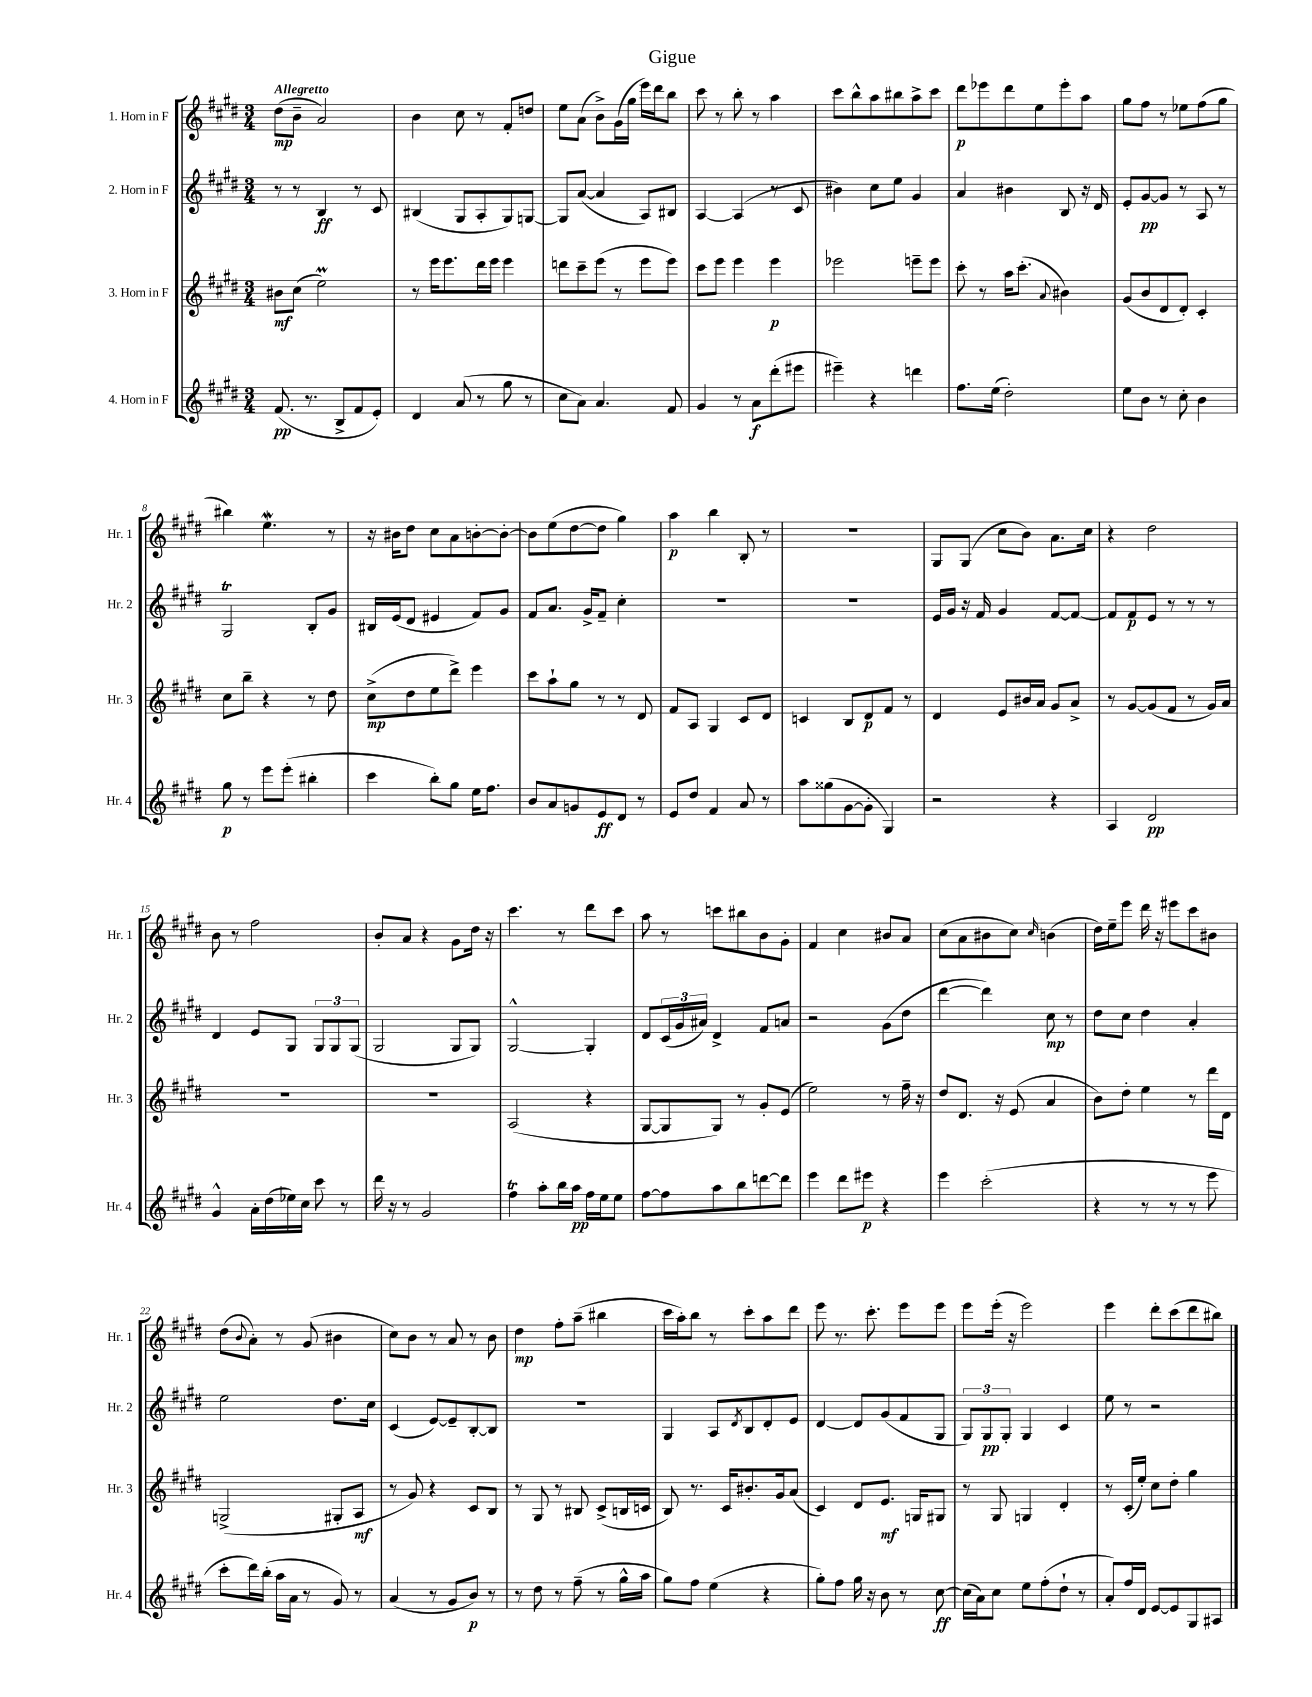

**kern	**kern	**kern	**kern
*staff4	*staff3	*staff2	*staff1
*clefG2	*clefG2	*clefG2	*clefG2
*k[f#c#g#d#]	*k[f#c#g#d#]	*k[f#c#g#d#]	*k[f#c#g#d#]
*M3/4	*M3/4	*M3/4	*M3/4
(8.f#/	8b#\L	8r	(8dd#\L
.	(8cc#\J	8r	8b~\J
8.r	.	.	.
.	2ee\)	4B/	2a/)
8B^/L	.	.	.
8f#/	.	8r	.
8e'/J)	.	8c#/	.
=	=	=	=
4d#/	8r	(4B#/	4b\
.	16eee\LK	.	.
.	8.eee\	.	.
(8a/	.	8G#/L	8cc#\
8r	16ddd#\L	8A'/	8r
.	16eee\JJ	.	.
8gg#\	4eee\	8G#/)	8f#'/L
8r	.	[8G/J	8dd/J
=	=	=	=
8cc#\L	8ddd\L	8G/]L	8ee\L
8a\J)	8ccc#~\	([8a/J	(8a\J
4.a/	(8eee\J	4a/]	8b^\L)
.	8r	.	(16g#\L
.	.	.	16gg#\JJ
.	8eee\L	8A/L)	16eee\LL)
.	.	.	16ddd#\J
8f#/	8eee\J)	8B#/J	8bb\J
=	=	=	=
4g#/	8ccc#\L	[4A/	8ccc#\
.	8eee\J	.	8r
8r	4eee\	(4A/]	8bb'\
8a\L	.	.	8r
(8ddd#'\	4eee\	8r	4aa\
8eee#\J	.	8c#/	.
=	=	=	=
4eee#~\)	2eee-\	4b#\)	8ccc#\L
.	.	.	8bb^^\
4r	.	8cc#\L	8aa\
.	.	8ee\J	8bb#\
4ddd\	8eee~\L	4g#/	8aa^\
.	8eee\J	.	8ccc#\J
=	=	=	=
8.ff#\L	8ccc#'\	4a/	8ddd#\L
.	8r	.	8eee-\
(16ee\Jk	.	.	.
2dd#'\)	16aa\LK	4b#\	8ddd#\
.	(8.ccc#'\J	.	.
.	.	.	8ee\
.	8qqa/	.	.
.	4b#\)	8B/	8eee-'\
.	.	16r	8aa\J
.	.	16d#/	.
=	=	=	=
8ee\L	(8g#/L	8e'/L	8gg#\L
8b\J	8b/	[8g#/	8ff#\J
8r	8d#/	8g#/]J	8r
8cc#'\	8d#'/J)	8r	8ee-\L
4b\	4c#'/	8A/	(8ff#\
.	.	8r	8gg#\J
=	=	=	=
8gg#\	8cc#\L	2G#/	4bb#\)
8r	8bb~\J	.	.
8eee\L	4r	.	4.ee\
(8eee'\J	.	.	.
4bb#'\	8r	8B'/L	.
.	8dd#\	8g#/J	8r
=	=	=	=
4ccc#\	(8cc#^\L	16B#/LL	16r
.	.	(16e/J	16b#\LK
.	8dd#\	8d#/J	8dd#\J
8bb'\L)	8ee\	4e#/	8cc#\L
8gg#\J	8ddd#^\J)	.	8a\
16ee\LK	4eee\	8f#/L)	[8b'\
8.ff#\J	.	.	.
.	.	8g#/J	8b'\_J
=	=	=	=
8b/L	8ccc#\L	8f#/L	8b\]L
8a/	8aa`\	8.a/J	(8ee\
8g/	8gg#\J	.	[8dd#\
.	.	16g#^/LK	.
8e/	8r	8f#~/J	8dd#\]J
8d#/J	8r	4cc#'\	4gg#\)
8r	8d#/	.	.
=	=	=	=
8e/L	8f#/L	2.r	4aa\
8dd#/J	8A/J	.	.
4f#/	4G#/	.	4bb\
8a/	8c#/L	.	8B'/
8r	8d#/J	.	8r
=	=	=	=
8aa\L	4c/	2.r	2.r
(8gg##\	.	.	.
[8g#\	8B/L	.	.
8g#'\]J	8d#/	.	.
4G#/)	8f#/J	.	.
.	8r	.	.
=	=	=	=
2r	4d#/	16e/LL	8G#/L
.	.	16g#/JJ	.
.	.	16r	(8G#/J
.	.	16f#/	.
.	8e/L	4g#/	8cc#\L
.	16b#/L	.	8b\J)
.	16a/JJ	.	.
4r	8g#/L	[8f#/L	8.a\L
.	8a^/J	8f#/_J	.
.	.	.	16cc#\Jk
=	=	=	=
4A/	8r	8f#/]L	4r
.	[8g#/L	8f#/	.
2d#/	(8g#/]	8e/J	2dd#\
.	8f#/J	8r	.
.	8r	8r	.
.	16g#/LL)	8r	.
.	16a/JJ	.	.
=	=	=	=
4g#^^/	2.r	4d#/	8b\
.	.	.	8r
16a'\LL	.	8e/L	2ff#\
(16dd#\	.	.	.
16ee-\)	.	8G#/J	.
16cc#\JJ	.	.	.
8ccc#\	.	12G#/L	.
.	.	12G#/	.
8r	.	.	.
.	.	(12G#/J	.
=	=	=	=
16ddd#\	2.r	2G#/	8b'/L
16r	.	.	.
8r	.	.	8a/J
2g#/	.	.	4r
.	.	8G#/L	8g#\L
.	.	8G#/J)	16dd#\Jk
.	.	.	16r
=	=	=	=
4ff#\	(2A/	[2G#^^/	4.ccc#\
8aa'\L	.	.	.
16bb\L	.	.	8r
16aa\JJ	.	.	.
16ff#\LL	4r	4G#'/]	8ddd#\L
16ee\J	.	.	.
8ee\J	.	.	8ccc#\J
=	=	=	=
[8ff#\L	[8G#/L	8d#/L	8aa\
8ff#\]	8G#/]	(24c#/L	8r
.	.	24g#/	.
.	.	24a#/JJ)	.
8aa\	8G#/J)	4d#^/	8ccc\L
8bb\	8r	.	8bb#\
[8ddd\	8g#'/L	8f#/L	8b\
8ddd\]J	(8e/J	8a/J	8g#'\J
=	=	=	=
4eee\	2ee\)	2r	4f#/
8ddd#\L	.	.	4cc#\
8eee#\J	.	.	.
4r	8r	(8g#\L	8b#/L
.	16ff#~\	8dd#\J	8a/J
.	16r	.	.
=	=	=	=
4eee\	8dd#/L	[4ddd#\	(8cc#\L
.	8.d#/J	.	8a\
(2ccc#'\	.	4ddd#\])	8b#\
.	16r	.	.
.	(8e/	.	8cc#\J)
.	.	.	16qqcc#/
.	4a/	8cc#\	(4b\
.	.	8r	.
=	=	=	=
4r	8b\L)	8dd#\L	16dd#\LL)
.	.	.	16ee~\J
.	8dd#'\J	8cc#\J	8eee\J
8r	4ee\	4dd#\	16ddd#\
.	.	.	16r
8r	.	.	8eee#\L
8r	8r	4a'/	8ccc#\
8eee\	16ddd#\LL	.	8b#\J
.	16d#\JJ	.	.
=	=	=	=
8ccc#'\L	(2G^/	2ee\	(8dd#\L
.	.	.	8qqb/
16ddd#\L)	.	.	8a'\J)
(16bb'\JJ	.	.	.
16aa\LL	.	.	8r
16a\JJ	.	.	.
8r	.	.	(8g#/
8g#/)	8G#'/L	8.dd#\L	4b#\
8r	8A/J	.	.
.	.	16cc#\Jk	.
=	=	=	=
(4a/	8r	(4c#/	8cc#\L)
.	8g#/)	.	8b\J
8r	4r	[8e/L)	8r
8g#/L	.	8e~/]	8a/
8b/J)	8c#/L	[8B'/	8r
8r	8B/J	8B/]J	8b\
=	=	=	=
8r	8r	2.r	4dd#\
8dd#\	8G#/	.	.
8r	8r	.	8ff#'\L
(8ff#~\	8B#/	.	(8aa~\J
8r	(8c#^/L	.	4bb#\
16gg#^^\LL	16B/L	.	.
16aa\JJ	16c/JJ	.	.
=	=	=	=
8gg#\L)	8B/)	4G#/	16ccc#\LL
.	.	.	16aa'\J)
8ff#\J	8.r	.	8bb\J
(4ee\	.	8A/L	8r
.	16c#/LK	.	.
.	.	8qd#/	.
.	8.b#'/	8B/	8ccc#'\L
4r	.	8d#'/	8aa\
.	16g#/k	.	.
.	(8a/J	8e/J	8ddd#\J
=	=	=	=
8gg#'\L)	4c#/)	[4d#/	8eee\
8ff#\J	.	.	8.r
16gg#\	8d#/L	8d#/]L	.
16r	.	.	8.ccc#'\
8b\	8.e/J	(8g#/	.
8r	.	8f#/	8eee\L
.	16G/LK	.	.
[8cc#\	8G#/J	8G#/J	8eee\J
=	=	=	=
(16cc#\]LL	8r	12G#/L)	8eee\L
16a\J)	.	.	.
.	.	12G#/	.
8cc#\J	8G#/	.	(16eee'\Jk
.	.	12G#'/J	.
.	.	.	16r
8ee\L	4G/	4G#/	2eee\)
(8ff#'\	.	.	.
8dd#`\J	4d#'/	4c#/	.
8r	.	.	.
=	=	=	=
8a'/L)	8r	8ee\	4eee\
16ff#/L	(16c#'/LL	8r	.
16d#/JJ	16ee'/JJ)	.	.
[8e/L	8cc#\L	2r	8ddd#'\L
8e/]	8dd#'\J	.	(8ccc#\
8G#/	4gg#\	.	8ddd#\
8A#/J	.	.	8bb#\J)
==	==	==	==
*-	*-	*-	*-
